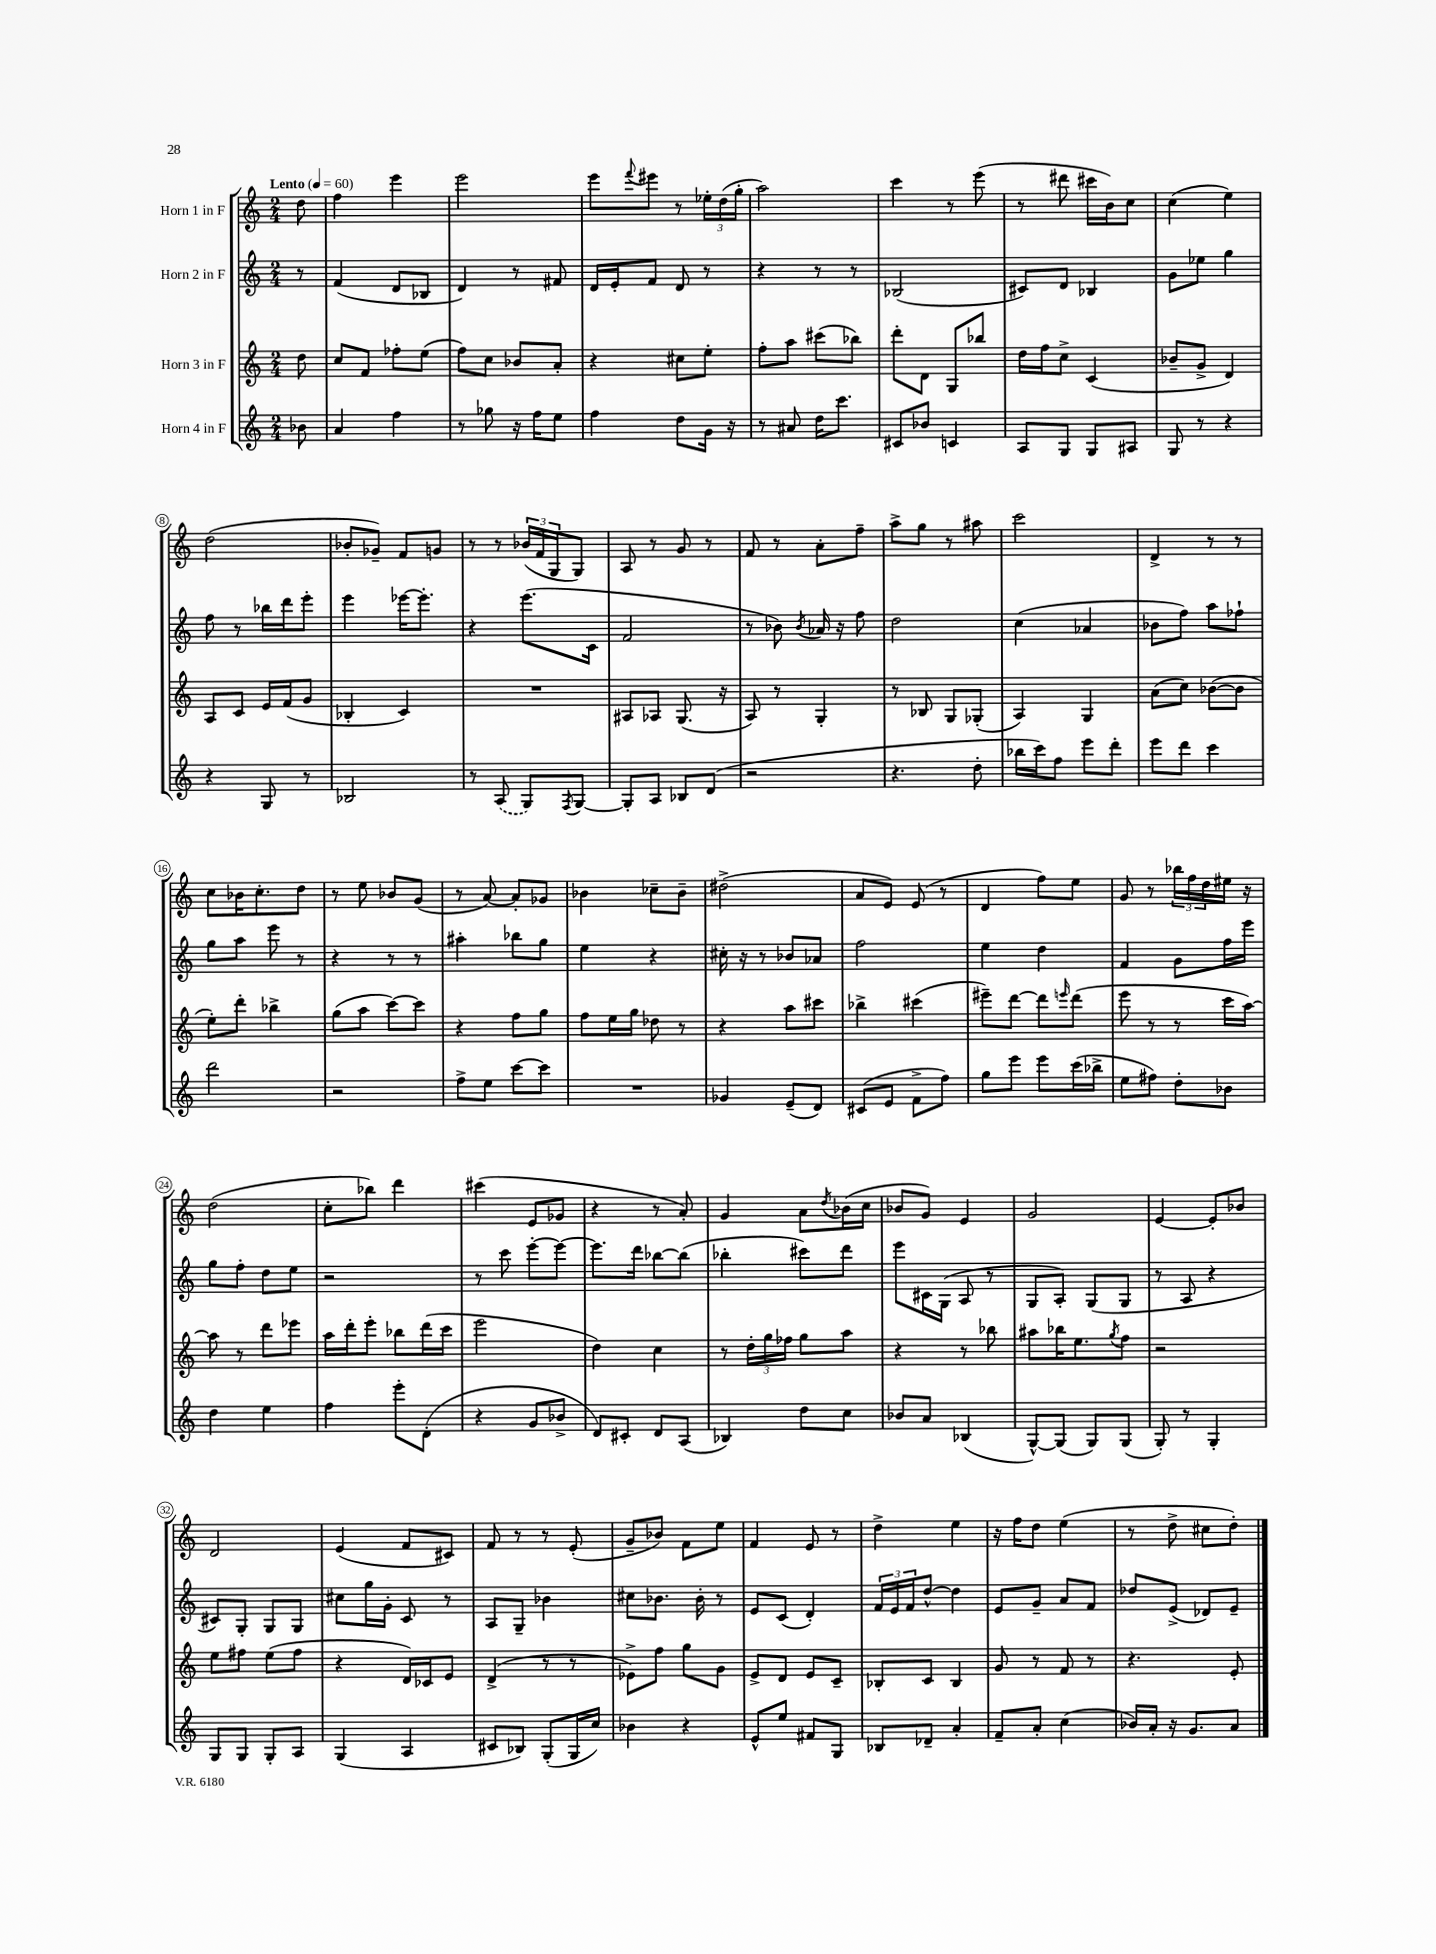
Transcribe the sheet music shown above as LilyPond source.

<<
\new StaffGroup <<
\new Staff = "s0" \with { instrumentName = "Horn 1 in F" } {
    \clef treble \key c \major \numericTimeSignature \time 2/4 \partial 8 \tempo "Lento" 4 = 60
    d''8 |
    f''4 e'''4 |
    e'''2 |
    e'''8 \appoggiatura { f'''8 } eis'''8 r8 \tuplet 3/2 { ees''16-. d''16( g''16-. } |
    a''2) |
    c'''4 r8 e'''8( |
    r8 dis'''8 cis'''16 b'16) c''8 |
    c''4( e''4) |
    d''2( |
    bes'8-. ges'8--) f'8 g'8 |
    r8 r8 \tuplet 3/2 { bes'16( f'16 g16 } g8) |
    a8 r8 g'8 r8 |
    f'8 r8 a'8-. f''8-- |
    a''8-> g''8 r8 ais''8 |
    c'''2 |
    d'4-> r8 r8 |
    c''8 bes'16 c''8.-. d''8 |
    r8 e''8 bes'8 g'8( |
    r8 a'8~) a'8-. ges'8 |
    bes'4 ces''8-- bes'8-- |
    dis''2->( |
    a'8 e'8) e'8( r8 |
    d'4 f''8) e''8 |
    g'8 r8 \tuplet 3/2 { bes''16 f''16 d''16 } eis''16 r16 |
    d''2( |
    c''8-. bes''8) d'''4 |
    cis'''4( e'8 ges'8 |
    r4 r8 a'8-.) |
    g'4 a'8 \acciaccatura { d''8 } bes'16( c''16 |
    bes'8 g'8) e'4 |
    g'2 |
    e'4~ e'8-. bes'8 |
    d'2 |
    e'4( f'8 cis'8) |
    f'8 r8 r8 e'8-.( |
    g'8-- bes'8) f'8 e''8 |
    f'4 e'8 r8 |
    d''4-> e''4 |
    r16 f''16 d''8 e''4( |
    r8 d''8-> cis''8 d''8-.) \bar "|." |
}
\new Staff = "s1" \with { instrumentName = "Horn 2 in F" } {
    \clef treble \key c \major \numericTimeSignature \time 2/4 \partial 8
    r8 |
    f'4( d'8 bes8 |
    d'4) r8 fis'8 |
    d'16 e'16-. f'8 d'8 r8 |
    r4 r8 r8 |
    bes2( |
    cis'8) d'8 bes4 |
    g'8 ees''8 g''4 |
    f''8 r8 bes''16 d'''16 e'''8-. |
    e'''4 ees'''16~ ees'''8.-. |
    r4 e'''8.( c'16 |
    f'2 |
    r8 bes'8) \acciaccatura { bes'8 } aes'16 r16 f''8 |
    d''2 |
    c''4( aes'4 |
    bes'8 f''8) a''8 fes''8-! |
    g''8 a''8 e'''8 r8 |
    r4 r8 r8 |
    ais''4-. bes''8 g''8 |
    e''4 r4 |
    cis''16-. r16 r8 bes'8 aes'8 |
    f''2 |
    e''4 d''4 |
    f'4 g'8 f''16 e'''16 |
    g''8 f''8-. d''8 e''8 |
    r2 |
    r8 c'''8 e'''8~-. e'''8~ |
    e'''8. d'''16 bes''8~ bes''8( |
    bes''4-. cis'''8) d'''8 |
    e'''8 cis'16 g16( a8 r8 |
    g8 a8-.) g8( g8 |
    r8 a8 r4 |
    cis'8) g8-. g8 g8 |
    cis''8 g''16 g'16-. c'8 r8 |
    a8 g8-- bes'4 |
    cis''8 bes'8. bes'16-. r8 |
    e'8 c'8( d'4-.) |
    \tuplet 3/2 { f'16 e'16 f'16 } d''8~-^ d''4 |
    e'8 g'8-- a'8 f'8 |
    des''8 e'8->( des'8) e'8-- \bar "|." |
}
\new Staff = "s2" \with { instrumentName = "Horn 3 in F" } {
    \clef treble \key c \major \numericTimeSignature \time 2/4 \partial 8
    d''8 |
    c''8 f'8 fes''8-. e''8( |
    f''8) c''8 bes'8 a'8-. |
    r4 cis''8 e''8-. |
    f''8-. a''8 cis'''8( bes''8) |
    d'''8-. d'8 g8 bes''8 |
    d''16 f''16 c''8-> c'4( |
    bes'8-- g'8-> d'4) |
    a8 c'8 e'16 f'16( g'8 |
    bes4-. c'4) |
    R2 |
    ais8 aes8 g8.( r16 |
    a8) r8 g4-. |
    r8 bes8 g8 ges8-.( |
    a4) g4 |
    a'8( c''8) bes'8~( bes'8 |
    e''8-.) d'''8-. bes''4-> |
    g''8( a''8 c'''8~) c'''8 |
    r4 f''8 g''8 |
    f''8 e''16 g''16 des''8 r8 |
    r4 a''8 cis'''8 |
    bes''4-> cis'''4( |
    eis'''8--) d'''8~ d'''8 \grace { e'''16 } d'''8( |
    e'''8 r8 r8 c'''16 a''16~) |
    a''8 r8 d'''8 ees'''8 |
    a''16 d'''16-. e'''8-. bes''8 d'''16( c'''16 |
    e'''2 |
    d''4) c''4 |
    r8 \tuplet 3/2 { d''16-. g''16 fes''16 } g''8 a''8 |
    r4 r8 bes''8 |
    ais''8 bes''16 e''8. \acciaccatura { g''8 } f''8 |
    r2 |
    e''8 fis''8 e''8( fis''8 |
    r4 d'16) ces'16 e'8 |
    d'4->( r8 r8 |
    ees'8->) f''8 g''8 g'8 |
    e'8-> d'8 e'8 c'8-- |
    bes8-. c'8 bes4 |
    g'8 r8 f'8 r8 |
    r4. e'8-. \bar "|." |
}
\new Staff = "s3" \with { instrumentName = "Horn 4 in F" } {
    \clef treble \key c \major \numericTimeSignature \time 2/4 \partial 8
    bes'8 |
    a'4 f''4 |
    r8 ges''8 r16 f''16 e''8 |
    f''4 d''8 g'16 r16 |
    r8 ais'8 d''16 c'''8. |
    cis'8 bes'8 c'4 |
    a8 g8 g8 ais8 |
    g8 r8 r4 |
    r4 g8 r8 |
    bes2 |
    r8 \once \slurDashed a8( g8) \acciaccatura { f8 } g8~ |
    g8-. a8 bes8 d'8( |
    r2 |
    r4. d''8-. |
    bes''16 c'''16) f''8 e'''8 d'''8-. |
    e'''8 d'''8 c'''4 |
    d'''2 |
    r2 |
    f''8-> e''8 c'''8~ c'''8 |
    R2 |
    ges'4 e'8--( d'8) |
    cis'8( e'8 f'8-> f''8) |
    g''8 e'''8 e'''8 c'''16( bes''16-> |
    e''8 fis''8) d''8-. bes'8 |
    d''4 e''4 |
    f''4 e'''8-. d'8-.( |
    r4 g'8 bes'8-> |
    d'8) cis'8-. d'8 a8( |
    bes4) d''8 c''8 |
    bes'8 a'8 bes4( |
    g8~-^) g8( g8) g8( |
    g8-.) r8 g4-. |
    g8 g8 g8-. a8 |
    g4( a4 |
    cis'8 bes8) g8-.( g16 c''16) |
    bes'4 r4 |
    e'8-^ e''8 fis'8 g8 |
    bes8 des'8-- a'4-. |
    f'8-- a'8-. c''4( |
    bes'16) a'16-. r16 g'8. a'8 \bar "|." |
}
>>
>>
\layout { \context { \Score \override BarNumber.stencil = #(make-stencil-circler 0.1 0.3 ly:text-interface::print) } }
